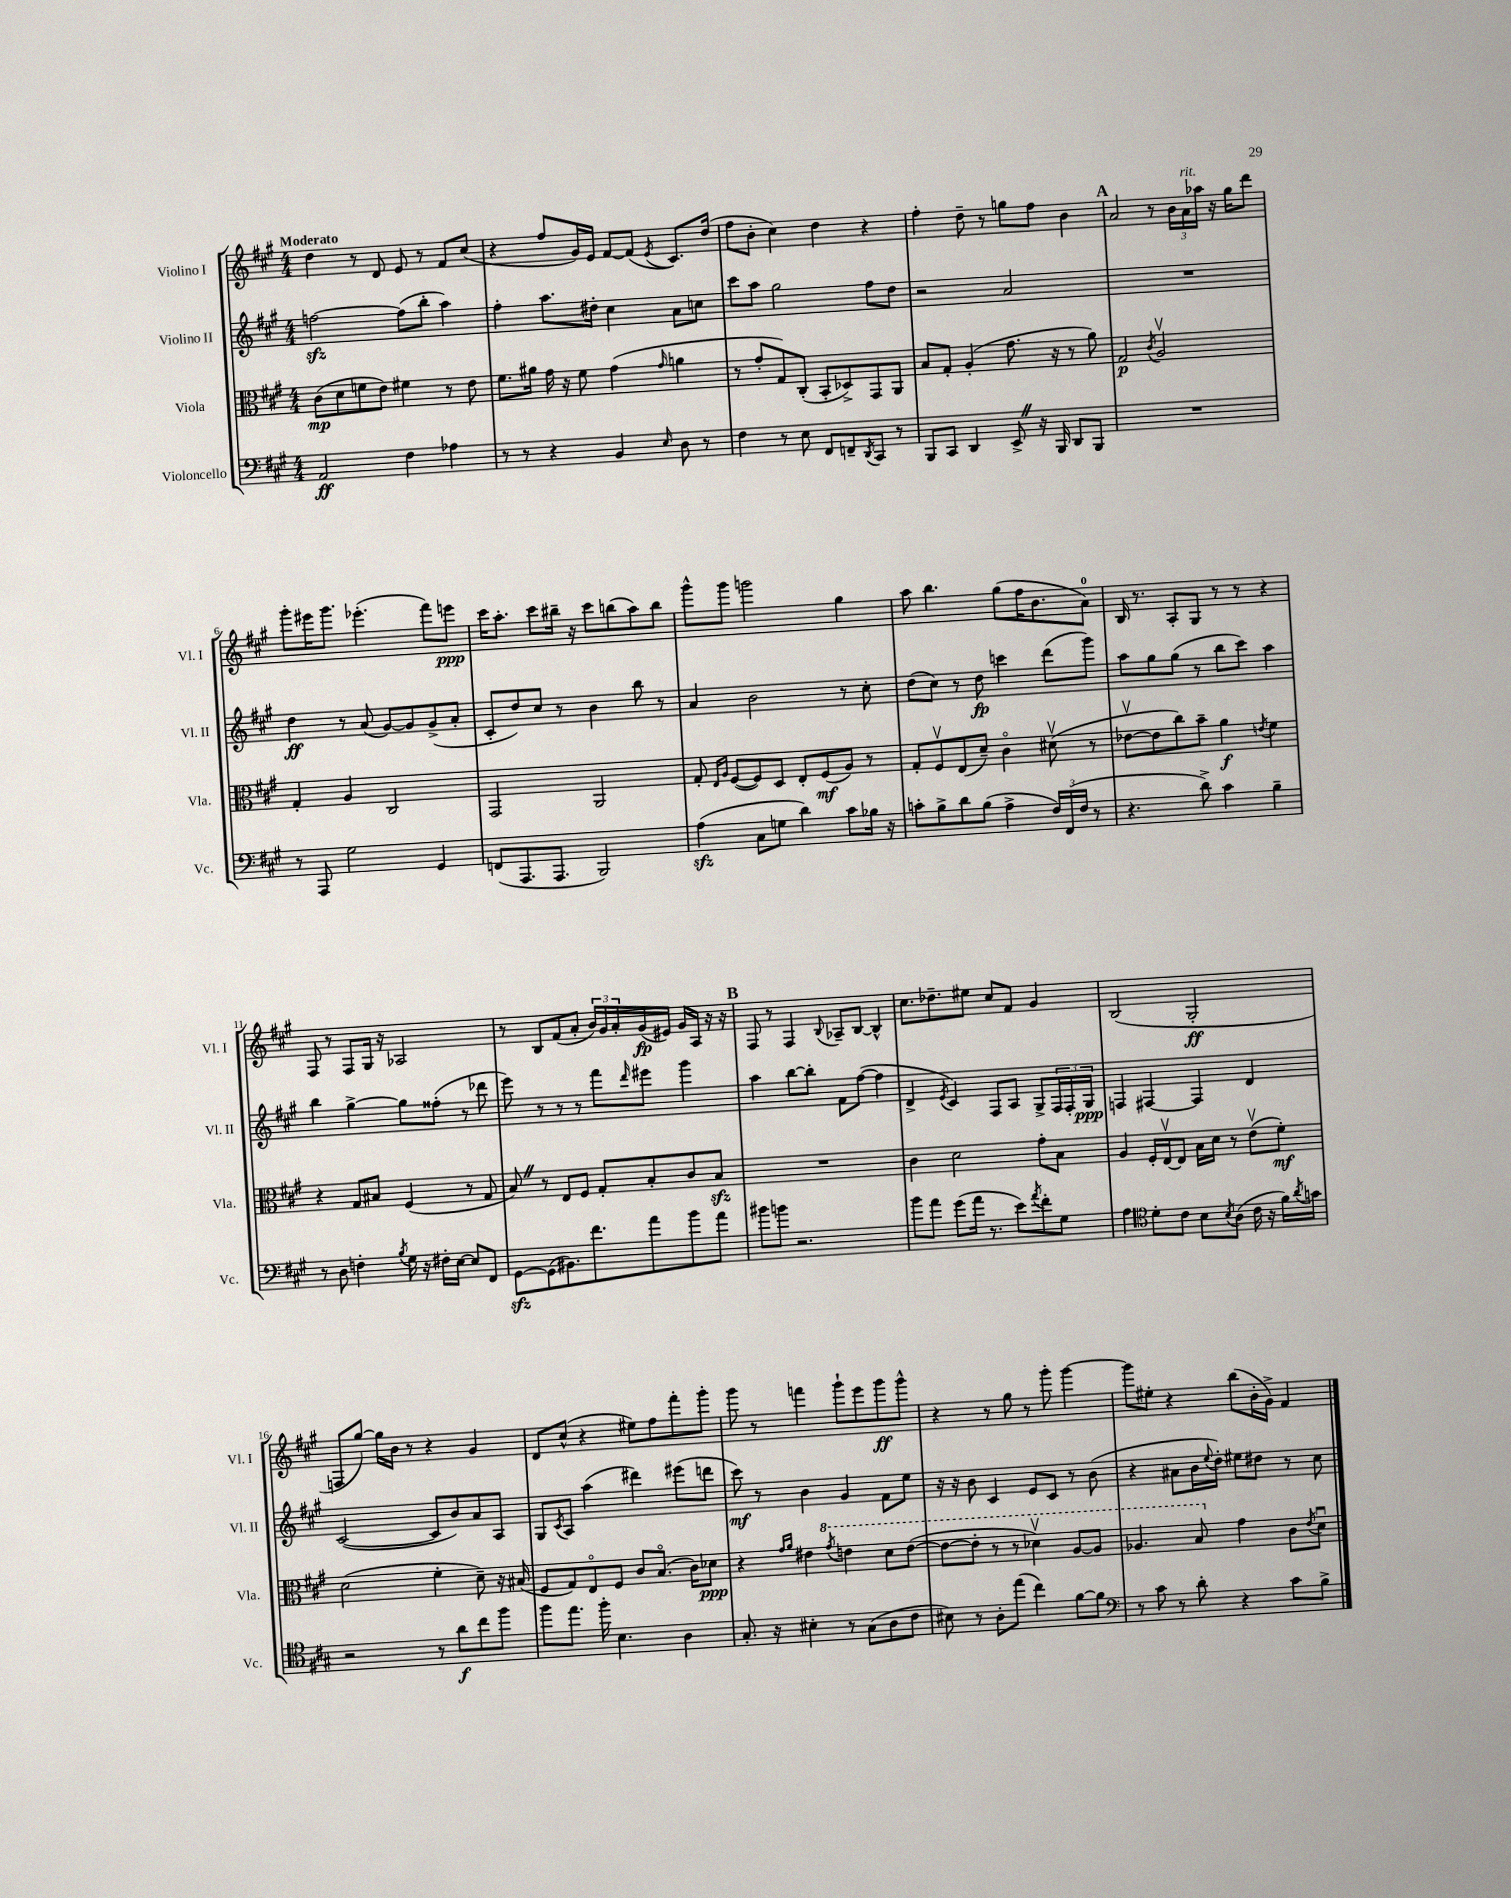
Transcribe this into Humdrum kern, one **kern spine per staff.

**kern	**kern	**kern	**kern
*staff4	*staff3	*staff2	*staff1
*clefF4	*clefC3	*clefG2	*clefG2
*k[f#c#g#]	*k[f#c#g#]	*k[f#c#g#]	*k[f#c#g#]
*M4/4	*M4/4	*M4/4	*M4/4
2AA	(8c#	[2ff	4dd
.	8d	.	.
.	8f	.	8r
.	8e)	.	8d
4F#	4f#	(8ff]	8e
.	.	8bb'	8r
4A-	8r	4aa)	8f#
.	8e	.	(8cc#
=	=	=	=
8r	8.f#	4ff#'	4r
8r	.	.	.
.	16a#	.	.
4r	16g#	8.aa	8ff#
.	16r	.	.
.	8f#	.	16g#)
.	.	16dd#'	16e
4BB	(4g#	4cc#	[8f#
.	.	.	(8f#]
16qqE	16qqg#	.	8qe
8D	4a	8a	8.c#)
8r	.	8cc	.
.	.	.	(16dd
=	=	=	=
4F#	8r	8ccc#	8ff#
.	8g#'	8aa	8b'
8r	8G#)	2gg#	4cc#)
8E	(8C#'	.	.
8FF#	8BB'	.	4dd
8FF~	8D-^)	.	.
8qDD	.	.	.
8CC#	8GG#	8ff#	4r
8r	8AA	8dd	.
=	=	=	=
8BBB	8B	2r	4ff#'
8CC#	8G#'	.	.
4DD	(4A'	.	8dd~
.	.	.	8r
8EE^	8.g#	2a	8gg
16r	.	.	8ff#
16BBB	16r	.	.
8DD	8r	.	4b
8BBB	8a)	.	.
=	=	=	=
1r	2G#	1r	2a
.	8qc#	.	.
.	2Av	.	8r
.	.	.	24b
.	.	.	24a
.	.	.	24aa-
.	.	.	16r
.	.	.	16gg#
.	.	.	8ddd
=	=	=	=
8r	4G#'	4dd	8ggg#'
8AAA	.	.	16eee#
.	.	.	8.ggg#
2G#	4A	8r	.
.	.	(8a	(4.eee-'
.	2C#	[8g#)	.
.	.	8g#]	.
4GG#	.	(8g#^	8fff#)
.	.	8a'	8eee
=	=	=	=
(8FF	2GG#	8c#'	16ccc#
.	.	.	8.aa'
8.AAA	.	8dd)	.
.	.	8cc#	8ccc#
8.AAA	.	.	.
.	.	8r	16bb#~
.	.	.	16r
2BBB)	2AA	4b	8ccc#
.	.	.	(8bb
.	.	8bb	8aa)
.	.	8r	8bb
=	=	=	=
(4A	8G#'	4a	8ggg#^^
.	16qqE	.	.
.	16qqA	.	.
.	([8F#	.	8ggg#
8C#	8F#])	2b	2ggg
8G	8D	.	.
4d)	8E'	.	.
.	(8F#	.	.
8c#	8A)	8r	4gg#
16B-	8r	8cc#'	.
16r	.	.	.
=	=	=	=
8c'	8G#'	(8dd	8aa
8B^	8F#v	8cc#)	4.bb
8d	(8E	8r	.
(8B	8d~)	8dd	.
4A^	4c#o	4ccc	(8gg#
.	.	.	16ff#
.	.	.	8.b
24F#)	(8d#v	(8ddd	.
(24FF#	.	.	.
24F#	.	.	.
8r	8r	8ggg#)	8a)
=	=	=	=
4.r	[8e-v	8aa	16B
.	.	.	8.r
.	8e-]	8gg#	.
.	8cc#)	(8gg#	8A'
8d^)	8b~	8r	8G#
4c#	4a	8bb	8r
.	.	8ccc#)	8r
.	8qe	.	.
4B~	4f#	4aa	4r
=	=	=	=
8r	4r	4bb	8F#
8D	.	.	8r
4F'	8G#	[4gg#^	8F#
.	8B#	.	16G#
.	.	.	16r
8qB	.	.	.
16G#	(4F#	8gg#]	2A-
16r	.	.	.
16F#'	.	(8ff##'	.
[16E	.	.	.
8E]	8r	8r	.
8FF#	8G#	8ddd-	.
=	=	=	=
[8GG#	8B)	8eee)	8r
(8GG#]	8r	8r	8B
8.BB#)	8E	8r	(8f#
.	8F#	8r	8a'
8.f#	.	.	.
.	8G#'	8fff#	24b)
.	.	.	24g#
.	.	.	24a'
.	.	16qqddd	.
8a	8B'	8eee#	(16g#
.	.	.	16e#)
8b	8c#	4ggg#	16g#
.	.	.	16A
8a	8B	.	16r
.	.	.	16r
=	=	=	=
8b#	1r	4aa	8F#
8b	.	.	8r
2.r	.	[8bb	4F#
.	.	8bb']	.
.	.	.	8qqB
.	.	8f#	8A-~
.	.	([8ff#	[8B
.	.	4ff#]	4B^^]
=	=	=	=
8b	4c#	4d^	8.cc#
8a	.	.	.
.	.	.	8.dd-~
.	.	8qe	.
(8g#	2d	4c#)	.
16a	.	.	8ee#
8.r	.	.	.
.	.	8F#	8cc#
8e)	.	8A	8f#
8qa	.	.	.
8f#'	8g#'	8G#^	4g#
8G#	8B	24F#	.
.	.	24F#'	.
.	.	24G#	.
=	=	=	=
4A	4A	4F	(2B
*clefC4	*	*	*
8d'	16F#'	[4F#	.
.	[16Ev	.	.
8c#	8E]	.	.
8B	16B	4F#]	2G#'
.	16d	.	.
8qB	.	.	.
(8A	8r	.	.
16c#	(8ev	4d	.
16r	.	.	.
16f#)	8f#')	.	.
8qa	.	.	.
16g	.	.	.
=	=	=	=
2r	(2d	([2c#	8F
.	.	.	[8gg#)
.	.	.	16gg#]
.	.	.	16b
.	.	.	8r
8r	4f#'	8c#]	4r
8a	.	8b)	.
8cc#	8d~)	8a	4g#
8ff#	16r	8A	.
.	(16B#	.	.
=	=	=	=
8ff#	8F#	8G#	8d
.	.	8qc#	.
8.ee	8G#)	8A	(8cc#^^
.	8Eo	(4aa	4r
16ff#'	.	.	.
4.B	8F#	.	.
.	8c#	4ddd#)	8ee#)
.	(8.Bo	.	8ff#
4A	.	(8eee#	8fff#'
.	16c#)	.	.
.	8d-	8ddd	8ggg#'
=	=	=	=
8.G#'	4r	8ccc#)	8ggg#
.	.	8r	8r
16r	.	.	.
.	16qqg#	.	.
.	16qqa	.	.
4B#'	4e#	4b	4fff
.	8qgg#	.	.
8r	4ee	4g#	8ggg#`
(8G#	.	.	8eee
8A	8dd	8f#	8ggg#
8c#	([8ee	8ee	8ggg#^^
=	=	=	=
8B#)	8ee_	16r	4r
.	.	16r	.
8r	8ee']	8b	.
8A'	8r	4c#	8r
(8ee	8r	.	8gg#
4cc#)	4dd-v)	8e	8r
.	.	8c#	8ggg#'
[8f#	[8a	8r	[4ggg#
8f#]	8a]	(8b	.
=	=	=	=
*clefF4	*	*	*
8r	4.a-	4r	8ggg#]
8c#	.	.	8ee#'
8r	.	8a#	4r
8d'	8b	16b	.
.	.	8qqee	.
.	.	16dd')	.
4r	4g#	8ee#	(8bb
.	.	8dd#	16b'
.	.	.	16g#^)
8c#	8c#	8r	4f#
.	8qe	.	.
8B^	8du	8cc#	.
==	==	==	==
*-	*-	*-	*-
